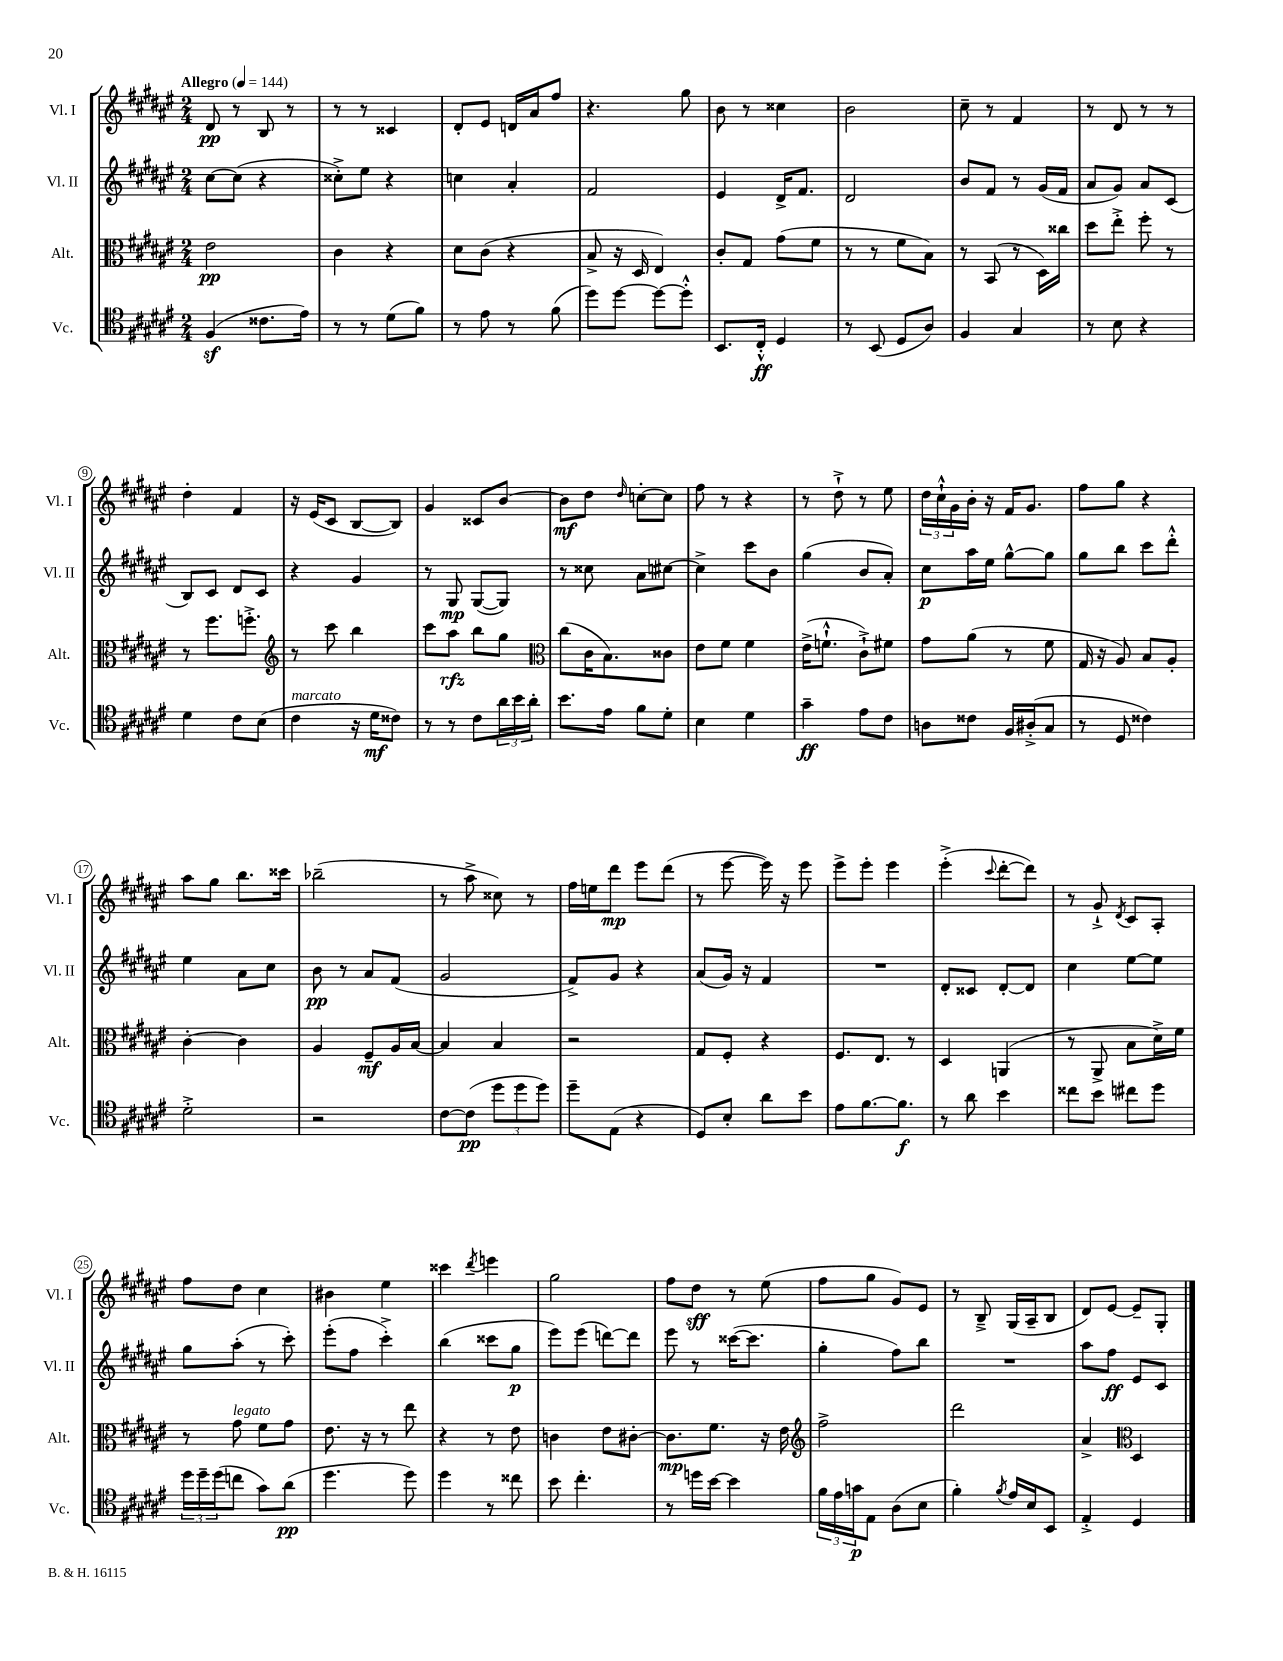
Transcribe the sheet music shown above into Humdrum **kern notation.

**kern	**kern	**kern	**kern
*staff4	*staff3	*staff2	*staff1
*clefC4	*clefC3	*clefG2	*clefG2
*k[f#c#g#d#a#e#]	*k[f#c#g#d#a#e#]	*k[f#c#g#d#a#e#]	*k[f#c#g#d#a#e#]
*M2/4	*M2/4	*M2/4	*M2/4
*MM144	*MM144	*MM144	*MM144
(4F#	2e#	[8cc#	8d#
.	.	(8cc#]	8r
8.c##	.	4r	8B
.	.	.	8r
16e#)	.	.	.
=	=	=	=
8r	4c#	8cc##'^)	8r
8r	.	8ee#	8r
(8d#	4r	4r	4c##
8f#)	.	.	.
=	=	=	=
8r	8d#	4cc	8d#'
8e#	(8c#	.	8e#
8r	4r	4a#'	16d
.	.	.	16a#
(8f#	.	.	8ff#
=	=	=	=
8dd#)	8B^	2f#	4.r
[8dd#	16r	.	.
.	16D#	.	.
8dd#_	4E#)	.	.
8dd#'^^]	.	.	8gg#
=	=	=	=
8.BB	8c#'	4e#	8b
.	8G#	.	8r
16C#'^^	.	.	.
4D#	(8g#	16d#^	4cc##
.	.	8.f#	.
.	8f#	.	.
=	=	=	=
8r	8r	2d#	2b
(8BB	8r	.	.
8D#	8f#	.	.
8A#)	8B)	.	.
=	=	=	=
4F#	8r	8b	8cc#~
.	(8BB	8f#	8r
4G#	8r	8r	4f#
.	16D#)	(16g#	.
.	16cc##	16f#	.
=	=	=	=
8r	8dd#	8a#	8r
8B	8ee#'^	8g#)	8d#
4r	8ff#'	8a#	8r
.	8r	(8c#	8r
=	=	=	=
4d#	8r	8B)	4dd#'
.	8.ff#	8c#	.
8c#	.	8d#	4f#
.	8.ff'^	.	.
(8B	.	8c#	.
=	=	=	=
*	*clefG2	*	*
4c#	8r	4r	16r
.	.	.	(16e#
.	8ccc#	.	8c#
16r	4bb	4g#	[8B
16d#	.	.	.
8c##)	.	.	8B])
=	=	=	=
8r	8ccc#	8r	4g#
8r	8aa#	8G#	.
8c#	8bb	([8G#	8c##
24a#	8gg#	8G#])	[8b
24b	.	.	.
24a#'	.	.	.
=	=	=	=
*	*clefC3	*	*
8.b	(8cc#	8r	8b]
.	16c#	8cc##	8dd#
16e#	8.B)	.	.
.	.	.	16qqdd#
8f#	.	8a#	[8cc'
8d#'	8c##	[8cc#	8cc]
=	=	=	=
4B	8e#	4cc#^]	8ff#
.	8f#	.	8r
4d#	4f#	8ccc#	4r
.	.	8b	.
=	=	=	=
4g#~	(16e#^	(4gg#	8r
.	8.f`^^	.	.
.	.	.	8dd#`^
8e#	8c#`^)	8b	8r
8c#	8f#	8a#')	8ee#
=	=	=	=
8A	8g#	8cc#	24dd#
.	.	.	24cc#`^^
.	.	.	24g#
8c##	(8a#	16aa#	16b'
.	.	16ee#	16r
16F#	8r	[8gg#^^	16f#
(16A#'^	.	.	8.g#
8G#	8f#	8gg#]	.
=	=	=	=
8r	16G#	8gg#	8ff#
.	16r	.	.
8D#	8A#)	8bb	8gg#
4c##)	8B	8ccc#	4r
.	8A#'	8ddd#'^^	.
=	=	=	=
2d#'^	[4c#'	4ee#	8aa#
.	.	.	8gg#
.	4c#]	8a#	8.bb
.	.	8cc#	.
.	.	.	16ccc##
=	=	=	=
2r	4A#	8b	(2bb-~
.	.	8r	.
.	8F#~	8a#	.
.	16A#	(8f#	.
.	[16B	.	.
=	=	=	=
[8c#	4B]	2g#	8r
(8c#]	.	.	8aa#^
12dd#	4B	.	8cc##)
12dd#	.	.	.
.	.	.	8r
12dd#)	.	.	.
=	=	=	=
8dd#~	2r	8f#^)	16ff#
.	.	.	16ee
(8E#	.	8g#	8ddd#
4r	.	4r	8eee#
.	.	.	(8ddd#
=	=	=	=
8D#)	8G#	(8a#	8r
8B'	8F#'	16g#)	[8eee#
.	.	16r	.
8a#	4r	4f#	16eee#])
.	.	.	16r
8b	.	.	8eee#
=	=	=	=
8e#	8.F#	2r	8eee#^
[8.f#	.	.	8eee#'
.	8.E#	.	.
.	.	.	4eee#
8.f#]	.	.	.
.	8r	.	.
=	=	=	=
8r	4D#	8d#'	(4eee#'^
8a#	.	8c##	.
.	.	.	8qqccc#
4b	(4AA	[8d#'	[8ddd#'
.	.	8d#]	8ddd#])
=	=	=	=
8cc##	8r	4cc#	8r
8b	8AA#^	.	8g#`^
.	.	.	8qd#
8cc#	8B	[8ee#	8c#
8dd#	16d#^)	8ee#]	8A#'
.	16f#	.	.
=	=	=	=
24dd#	8r	8gg#	8ff#
24dd#~	.	.	.
(24dd#	.	.	.
8cc	8g#	(8aa#'	8dd#
8g#)	8f#	8r	4cc#
(8a#	8g#	8ccc#')	.
=	=	=	=
4.dd#	8.e#	(8eee#'	4b#
.	.	8ff#	.
.	16r	.	.
.	8r	4ccc#'^)	4ee#
8dd#)	8ee#	.	.
=	=	=	=
4dd#	4r	(4bb	4ccc##
.	.	.	8qddd#
8r	8r	8ccc##	4eee
8cc##	8e#	8gg#	.
=	=	=	=
8b	4c	8eee#)	2gg#
4.cc#'	.	(8eee#	.
.	8e#	[8ddd)	.
.	[8c#'	8ddd]	.
=	=	=	=
8r	8.c#]	8eee#	8ff#
16dd	.	8r	8dd#
[16b	8.f#	.	.
4b]	.	([16ccc##	8r
.	.	8.ccc##]	.
.	16r	.	(8ee#
.	16e#	.	.
=	=	=	=
*	*clefG2	*	*
24f#	2ff#^	4gg#'	8ff#
24e#	.	.	.
24g	.	.	.
8E#	.	.	8gg#
(8A#	.	8ff#)	8g#)
8B	.	8bb	8e#
=	=	=	=
4f#')	2ddd#	2r	8r
.	.	.	8B~^
8qf#	.	.	.
16e#	.	.	(16G#
16B	.	.	16A#~
8BB	.	.	8B
=	=	=	=
4E#'^	4a#^	8aa#	8d#)
.	.	8ff#	[8e#
*	*clefC3	*	*
4D#	4D#	8e#	8e#~]
.	.	8c#	8G#'
==	==	==	==
*-	*-	*-	*-
